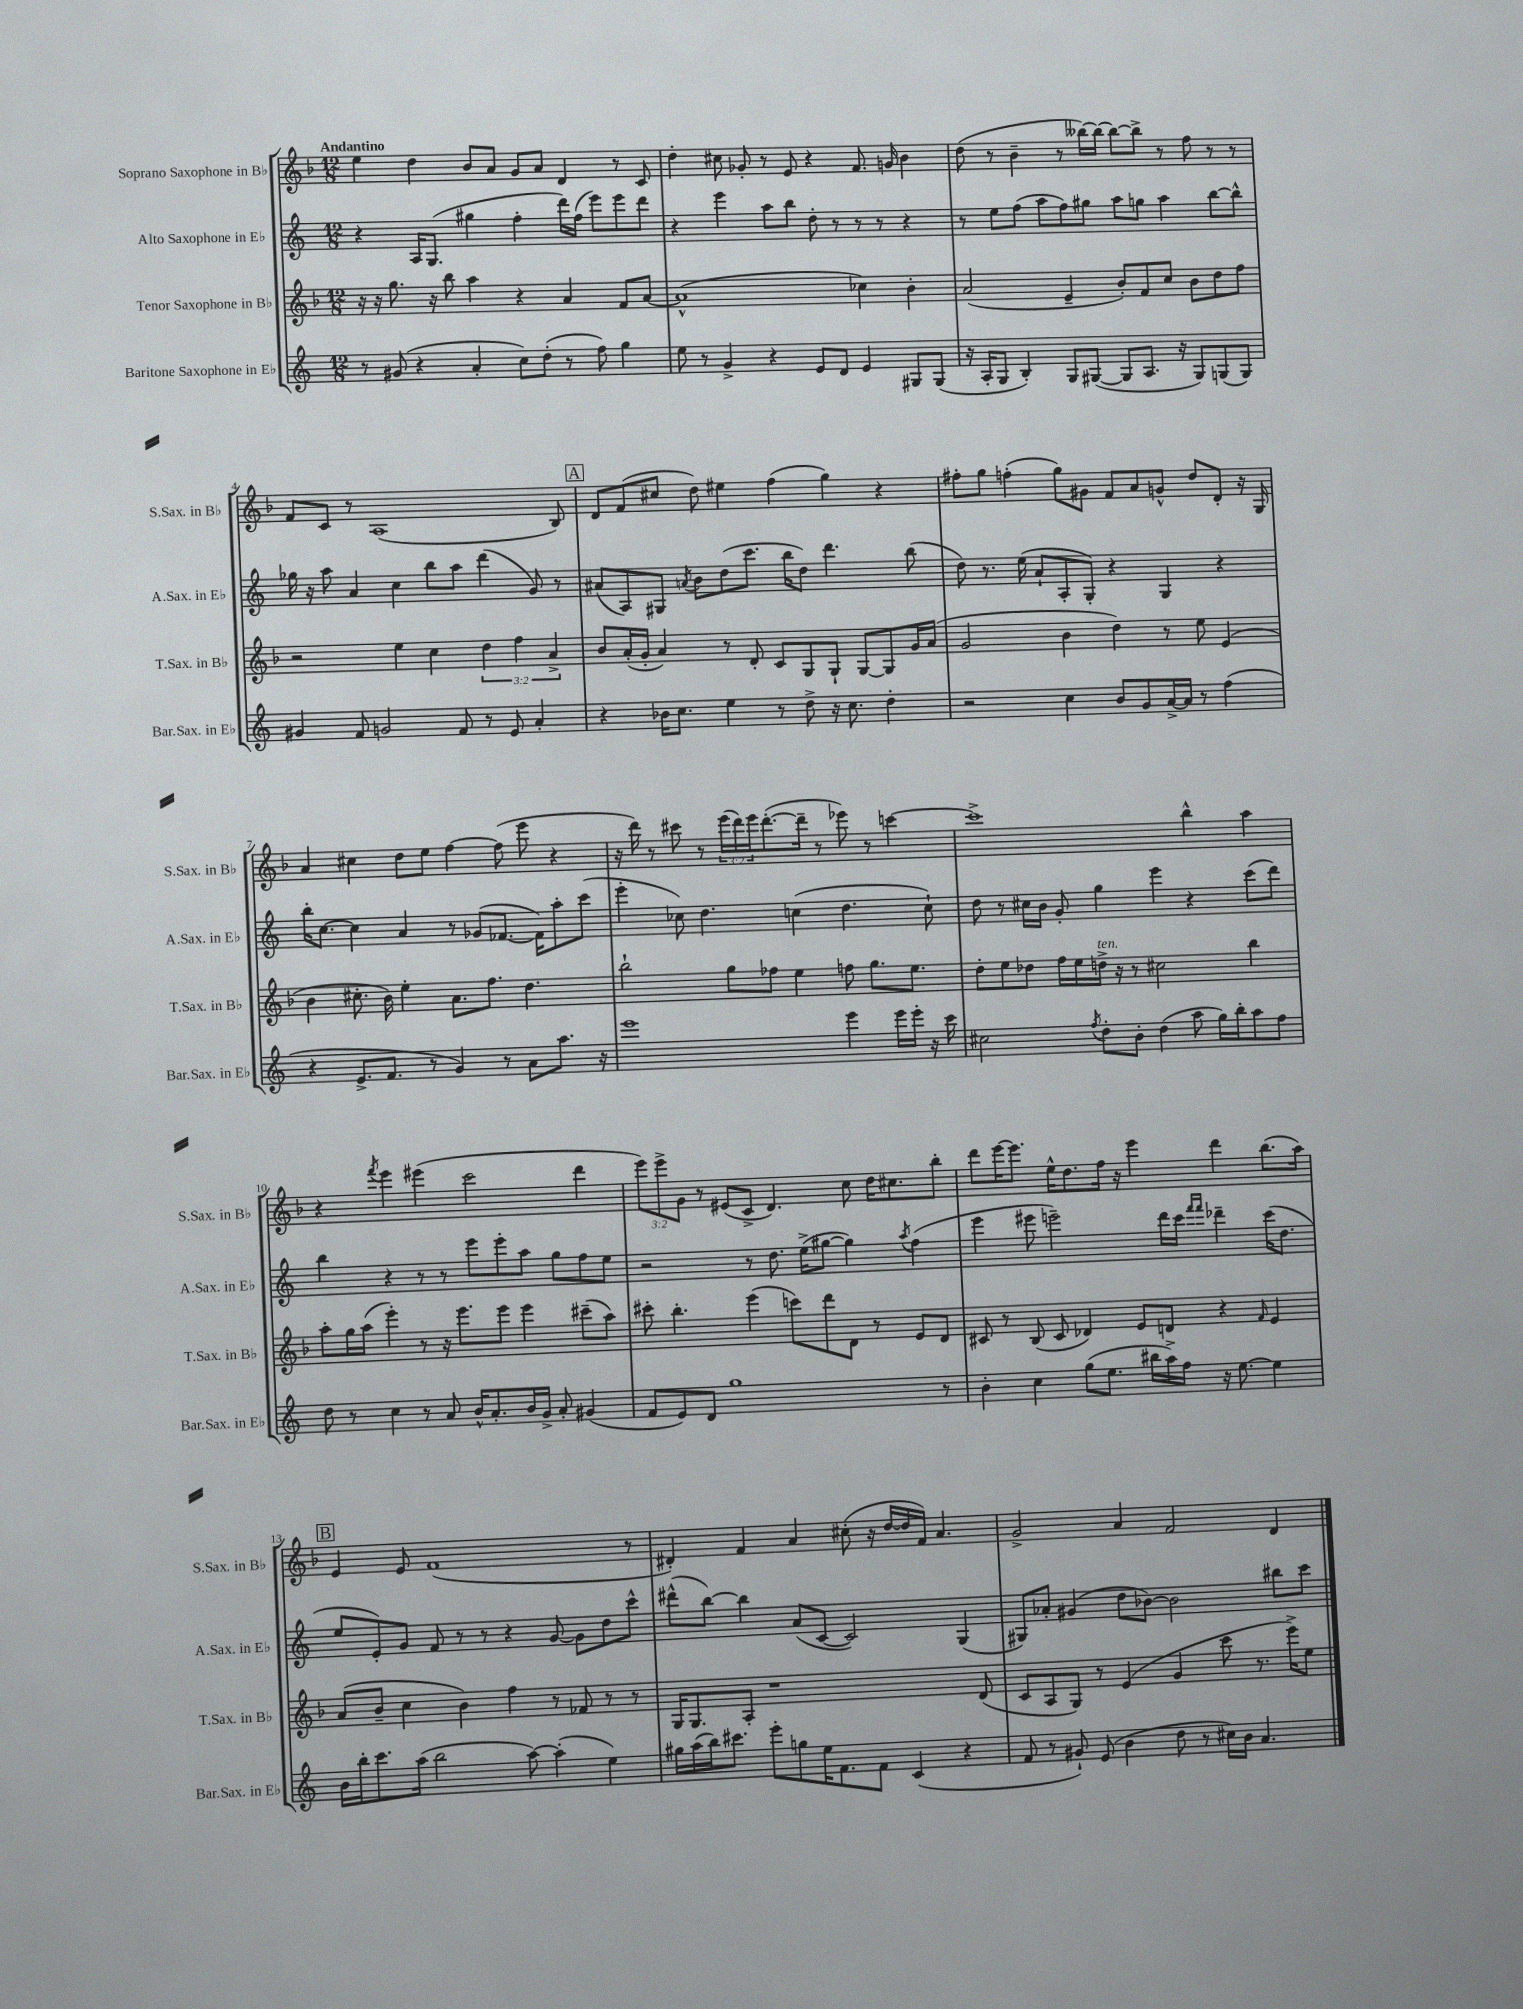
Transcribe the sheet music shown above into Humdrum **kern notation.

**kern	**kern	**kern	**kern
*staff4	*staff3	*staff2	*staff1
*clefG2	*clefG2	*clefG2	*clefG2
*k[]	*k[b-]	*k[]	*k[b-]
*M12/8	*M12/8	*M12/8	*M12/8
8r	16r	4r	4ee\
.	16r	.	.
(8g#/	8.gg\	.	.
4r	.	16A/LK	4dd\
.	16r	(8.G/J	.
.	8bb-\	.	.
4a'/	4aa\	4gg#\	8b-/L
.	.	.	8a/J
8cc\L)	4r	4ff'\	8g/L
(8dd'\J	.	.	8a/J
8r	4a/	16ddd\LL)	4d/
.	.	(16ff\JJ	.
8ff\)	.	8eee\L)	.
4gg\	8f/L	8eee\	8r
.	[8a/J	8ddd\J	8c/
=	=	=	=
8ee\	(1a^^]	4r	4dd'\
8r	.	.	.
4g^/	.	4eee\	8cc#\
.	.	.	8g-'/
4r	.	8aa\L	8r
.	.	8bb\J	8e/
8e/L	.	8dd'\	4r
8d/J	.	8r	.
4e/	4cc-\)	8r	8.f/
.	.	8r	.
.	.	.	16g/
8G#/L	4b-'\	4r	4b-\
(8G#/J	.	.	.
=	=	=	=
16r	(2a/	8r	(8dd\
16A'/LK	.	.	.
8G/J	.	8ee\L	8r
4B'/)	.	(8ff\J	4b-~\
.	.	8aa\L	.
8G/L	4e~/	8ff\)	8r
([8G#/J	.	8gg#\J	[16bb--\LL)
.	.	.	16bb--\_JJ
8G#/]L	8b-'/L)	8aa\L	8bb--\_L
8.A/J	8f/	8gg\J	8bb--^\]J
.	8cc/J	4aa\	8r
16r	.	.	.
8G#/L)	8b-\L	.	8ff\
(8G/	8dd\	[8bb\L	8r
8G/J)	8ff\J	8bb^^\]J	8r
=	=	=	=
4g#/	2r	16gg-\	8f/L
.	.	16r	.
.	.	8aa\	8c/J
8f/	.	4a/	8r
2g/	.	.	(1A
.	4ee\	4cc\	.
.	4cc\	8bb\L	.
8f/	.	8aa\J	.
8r	6dd\	(4ddd\	.
8e/	.	.	.
.	6ff\	.	.
4a'/	.	8g/)	.
.	6a^/	.	.
.	.	8r	8B-/)
=	=	=	=
4r	8b-/L	(8a#/L	8d/L
.	(16a'/L	8A/)	(8f/
.	16g'/JJ	.	.
16b-\LK	4a/)	8G#/J	8cc#/J
8.cc\J	.	.	.
.	.	8qa/	.
.	.	8b\L	8dd\)
4ee\	8r	(8dd\	4ee#\
.	8d'/	8.ccc\J	.
8r	8c/L	.	(4ff\
.	.	16bb\LK	.
8dd^\	8G/	8dd\J)	.
16r	8G`/J	4.ddd\	4gg\)
8.cc\	.	.	.
.	[8G/L	.	.
4dd'\	8G/]	.	4r
.	16g/L	(8bb\	.
.	(16a/JJ	.	.
=	=	=	=
2r	2g/	8dd\)	8ff#'\L
.	.	8.r	8gg\J
.	.	.	(4ff'\
.	.	(16ee\	.
.	.	8a`/L	.
4cc\	4b-\	8A'/	8gg\L)
.	.	8G'/J)	8g#\J
8b/L	4dd\)	4r	8f/L
8g/	.	.	8a/
[16a^/L	8r	4G/	8g^^/J
16a/]JJ	.	.	.
8r	8ee\	.	8dd/L
(4ff\	(4e/	4r	8d'/J
.	.	.	16r
.	.	.	16G/
=	=	=	=
4r	4b-\	16bb'\LK	4a/
.	.	[8.cc\J	.
8.e^/L	8.cc#'\	4cc\]	4cc#\
8.f/J	16b-\)	.	.
.	4ee'\	4a/	8dd\L
8r	.	.	8ee\J
4g/)	8.a\L	8r	[4ff\
.	.	(8g-/L	.
.	8.ff\J	.	.
8r	.	[8.f-/J	(8ff\]
8a\L	4.dd\	.	8eee\
.	.	16f-\]LK)	.
8.aa\J	.	8aa'\	4r
.	.	(8ccc\J	.
16r	.	.	.
=	=	=	=
1eee	2bb-`\	4eee'\	16r
.	.	.	16ddd\)
.	.	.	8r
.	.	8cc-\)	8ccc#\
.	.	4.dd\	8r
.	8gg\L	.	(24eee\LL
.	.	.	24ddd\)
.	.	.	24eee\J
.	8ff-\J	.	([8.ddd'\
.	4ee\	(4cc\	.
.	.	.	16ddd~\]Jk
.	.	.	8r
4eee\	8ff\	4.dd\	8eee-\)
.	8.gg\L	.	8r
16eee\LL	.	.	[4ccc\
16eee'\JJ	8.ee\J	.	.
16r	.	8cc`\)	.
16ccc\	.	.	.
=	=	=	=
2cc#\	8dd'\L	8dd\	1ccc^]
.	8ee\	8r	.
.	8dd-\J	16cc#\LL	.
.	.	16b\JJ	.
.	16ff\LL	8g'/	.
.	16ee\	.	.
8qff/	.	.	.
8dd'\L	16dd^\JJ	4gg\	.
.	16r	.	.
8b'\J	8r	.	.
(4dd\	2cc#\	4eee\	.
8aa\	.	4r	4bb-^^\
16gg\LL)	.	.	.
16bb'\J	.	.	.
8aa\	4bb-\	(8ccc\L	4aa\
8ff\J	.	8ddd\J)	.
=	=	=	=
8dd\	8aa'\L	4bb\	4r
8r	16gg\L	.	.
.	(16aa\JJ	.	.
.	.	.	8qfff/
4cc\	4eee'\)	4r	4eee\
8r	8r	8r	(4eee#\
8a/	16r	8r	.
.	8.eee\L	.	.
16b^^/LK	.	8eee\L	2ccc\
8.a'/	.	.	.
.	8eee\J	8eee'\	.
16b/L	4eee\	8aa\J	.
16g^/JJ	.	.	.
8a'/	.	8gg\L	.
(4g#/	(8ccc#~\L	8ff\	4ddd\
.	8aa\J)	8ee\J	.
=	=	=	=
8f/L	8ccc#'\	2r	12eee\L)
.	.	.	12eee^\
8e/)	4.bb-'\	.	.
.	.	.	12g\J
8d/J	.	.	8r
1gg	.	.	(8e#/L
.	(4eee\	8r	8c^/J
.	.	8.dd\	4.d/)
.	8ccc\L)	.	.
.	.	(16ee^\LK	.
.	8ddd\	[8gg#\J	.
.	8d\J	4gg#\])	8cc\
.	8r	.	16dd\LK
.	.	.	8.cc#\
.	.	8qaa/	.
.	8e/L	(4ff\	.
8r	8d/J	.	8bb-'\J
=	=	=	=
4b'\	8c#/	4eee\	8ddd\L
.	8r	.	[16eee\K
.	.	.	8.eee\]J
4cc\	(8B-/	8eee#\	.
.	8c#/	2eee~\)	16ee^^\LK
.	.	.	8.dd\
(8gg\L	4d-/)	.	.
8.ee\J	.	.	16ff\Jk
.	.	.	16r
.	8e/L	.	4eee\
16bb#\LL	.	.	.
16aa^\)	8d/J	16ddd\LL	.
16ff\JJ	.	16ccc\JJ	.
.	.	16qqfff/LL	.
.	.	16qqfff/JJ	.
16r	4r	4ddd-~\	4ddd\
[8.ee\	.	.	.
.	16qqf/	.	.
4ee\]	4e/	(16ccc\LK	(8.bb-\L
.	.	8.dd\J	.
.	.	.	16aa\Jk)
=	=	=	=
16b\LL	(8a/L	8ee/L	4e/
16bb'\J	.	.	.
8.ccc\	8b-~/J	8e'/)	.
.	4cc\	8g/J	8e/
(16aa\Jk	.	.	.
2bb\	.	8f/	(1f
.	4b-\)	8r	.
.	.	8r	.
.	4ff\	4r	.
[8aa\)	.	.	.
(4aa'\]	8r	[8g/	.
.	8f-/	8g\]L	.
4ee\)	8r	8dd\	.
.	8r	8ccc^^\J	8r
=	=	=	=
16gg#\LL	16G/LK	(8ddd#^^\L	4d#'/)
(16aa\	8.G/	.	.
16bb\J)	.	[8bb\J)	.
8.ccc#\J	.	.	.
.	8A'/J	4bb\]	4f/
8eee'\L	1r	.	.
8gg\	.	(8a/L	4a/
16ee\K	.	[8c/J	.
8.f\	.	.	.
.	.	2c/])	(8cc#'\
8f\J	.	.	16r
.	.	.	[16dd/LL
(4c/	.	.	16dd/]
.	.	.	16f/JJ)
.	.	.	4.a/
4r	.	(4G/	.
.	(8d/	.	.
=	=	=	=
8f/	8c/L	8G#/L)	2g^/
8r	8A/	8a-'/J	.
8g#`/)	8G/J)	(4g#/	.
(8e/	8r	.	.
4b\	(4e/	8dd\L	4a/
.	.	[8b-\J)	.
8dd\	4g/	2b-\]	2f/
8r	.	.	.
16cc#\LL)	8ccc\	.	.
16b\JJ	.	.	.
4.a/	8.r	.	.
.	.	8bb#\L	4d/
.	16eee^\LK)	.	.
.	8ee\J	8ccc\J	.
==	==	==	==
*-	*-	*-	*-
